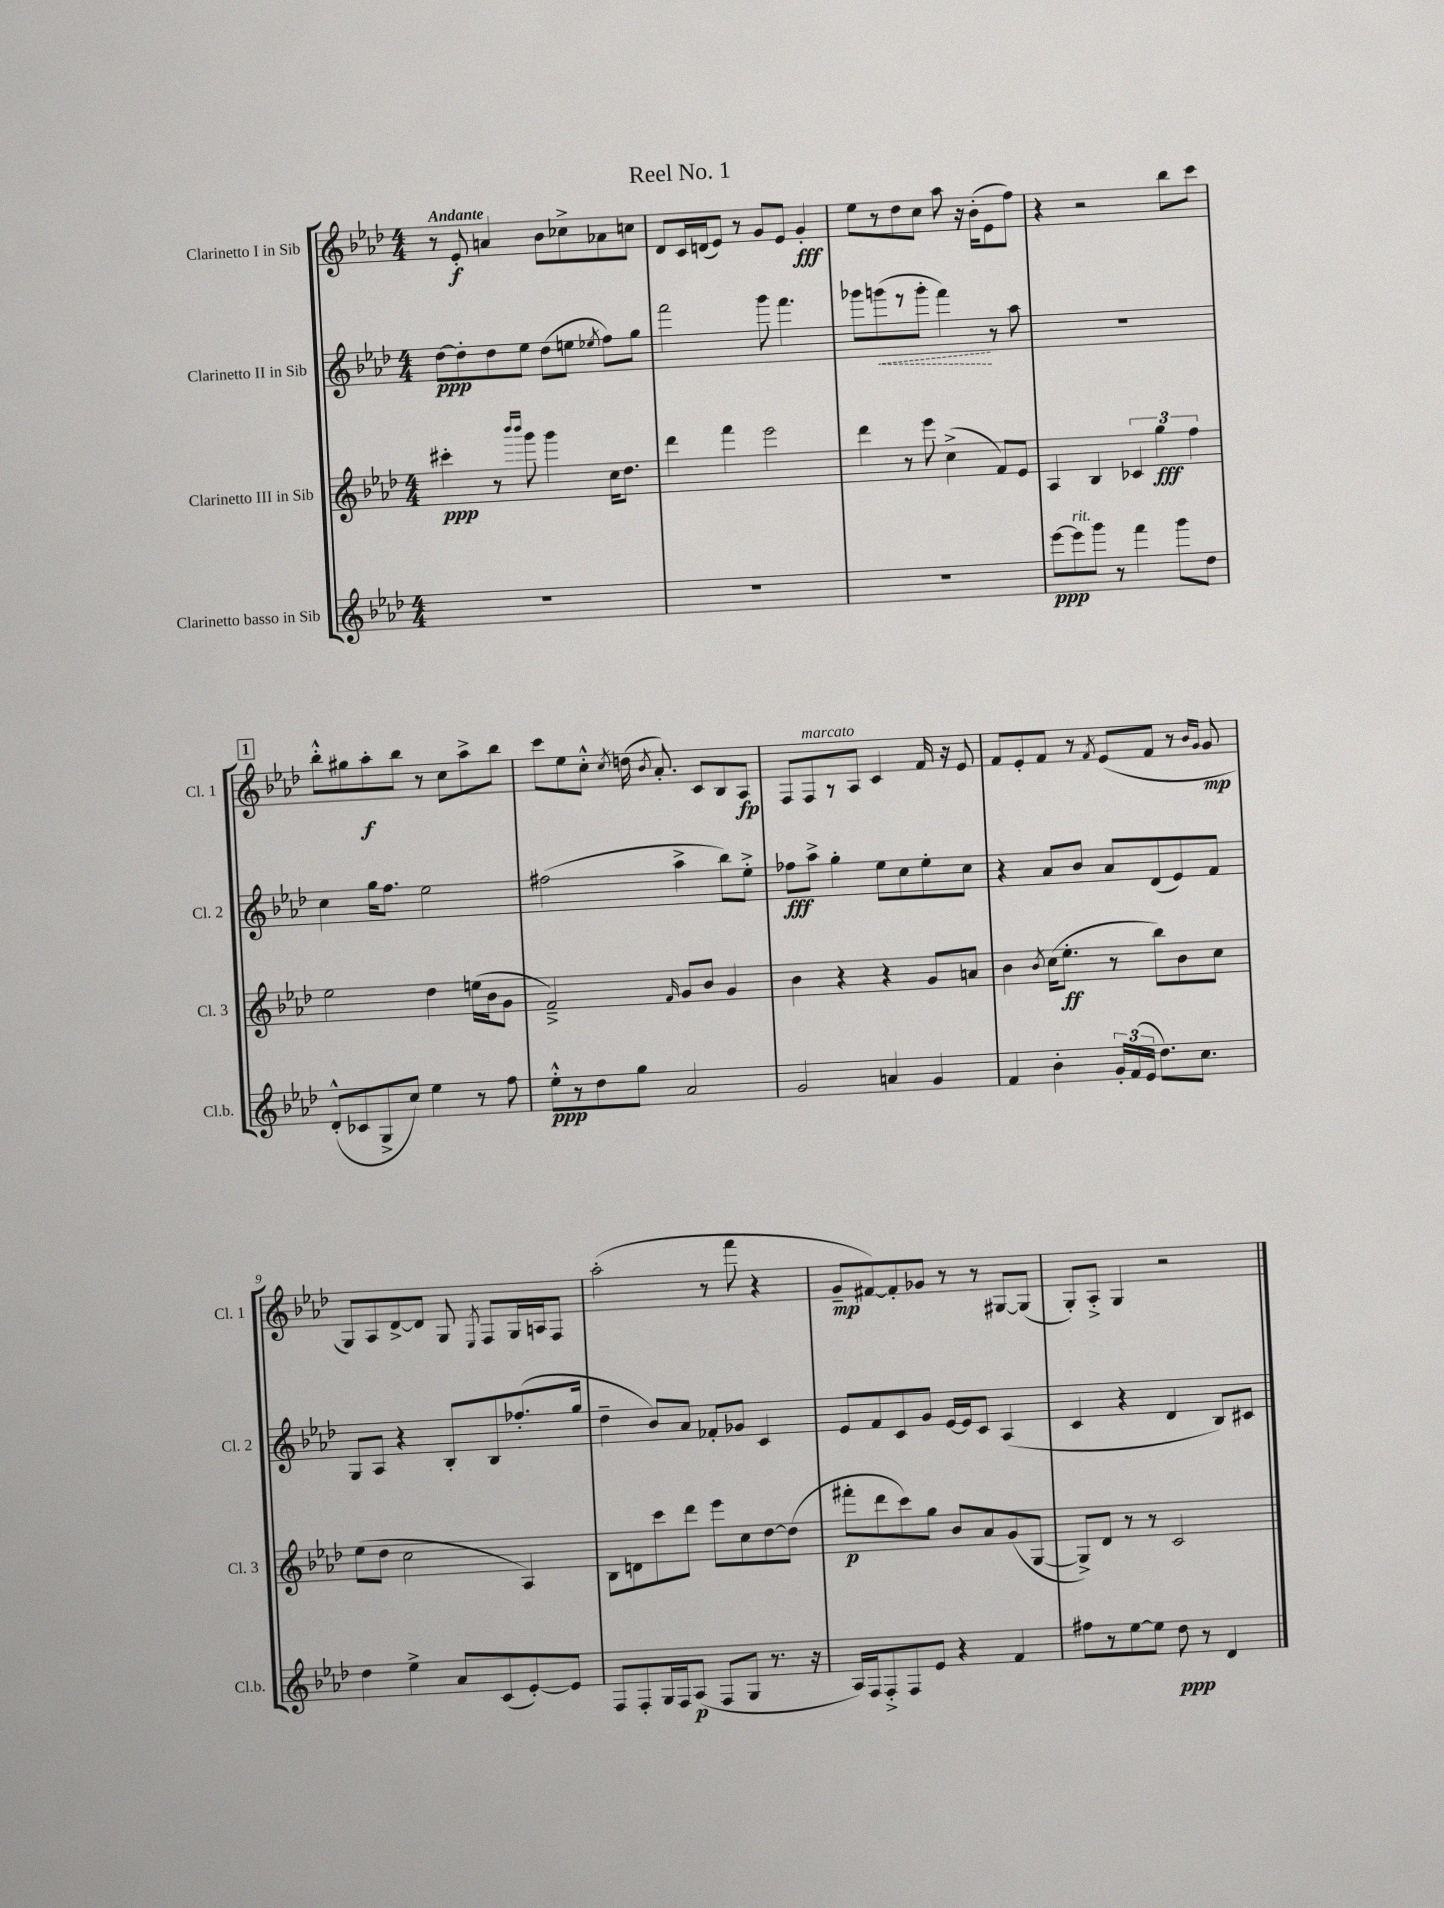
\header { title = "Reel No. 1" }
<<
\new StaffGroup <<
\new Staff = "s0" \with { instrumentName = "Clarinetto I in Sib" shortInstrumentName = "Cl. 1" } {
    \clef treble \key aes \major \numericTimeSignature \time 4/4 \tempo "Andante"
    \autoBeamOff r8 ees'8-.\f a'4 bes'8[ ces''8-> aes'8 c''8] |
    des'8[ c'16 d'16( ees'8]) r8 g'8[ ees'8] g'4-.\fff |
    ees''8[ r8 des''8 c''8] aes''8 r16 bes'16[-.( ees'8 f''8]) |
    r4 r2 bes''8[ c'''8] |
    \mark \markup { \box "1" } bes''8[-.-^ gis''8 aes''8-.\f bes''8] r8 c''8[ aes''8-> bes''8] |
    c'''8[ ees''8 c''8]-.-^ \acciaccatura { c''8 } d''16( \acciaccatura { bes'8 } aes'8.-.) c'8[ bes8 aes8]\fp |
    f8[ f8^\markup { \italic "marcato" } r8 aes8] c'4 f'16 r16 ees'8 |
    f'8[ ees'8-. f'8] r8 \acciaccatura { f'8 } ees'8[( f'8] r8 \grace { bes'16[ g'16] } g'8\mp |
    g8[) aes8 des'8~-> des'8] g8 \acciaccatura { ees8 } f8[ g16 a16 f8] |
    aes''2-.( r8 f'''8 r4 |
    g'8[--\mp fis'8~) fis'8-. ges'8] r8 r8 gis8[~ gis8]( |
    g8[-.) aes8]-.-> g4 r2 \bar "|." |
}
\new Staff = "s1" \with { instrumentName = "Clarinetto II in Sib" shortInstrumentName = "Cl. 2" } {
    \clef treble \key aes \major \numericTimeSignature \time 4/4
    \autoBeamOff des''8[~\ppp des''8-. des''8 ees''8] des''8[( e''8] \acciaccatura { ees''8 } f''8[) g''8] |
    f'''2 g'''8 f'''4. |
    ges'''8[ \once \override Hairpin.style = #'dashed-line g'''8\<( r8 g'''8]-. f'''4\!) r8 aes''8 |
    R1 |
    \mark \markup { \box "1" } c''4 g''16[ f''8.] ees''2 |
    fis''2( aes''4-> bes''8[) ees''8]-.-> |
    fes''8[\fff aes''8]-> g''4-. ees''8[ c''8 ees''8-. c''8] |
    r4 aes'8[ bes'8] aes'8[ des'8( ees'8) f'8] |
    g8[ aes8] r4 bes8[-. bes8 fes''8.-.( g''16] |
    des''4-- bes'8[) aes'8] fes'8[-. ges'8] c'4 |
    ees'8[ f'8 c'8 g'8] ees'16[~ ees'16 c'8] aes4( |
    c'4 r4 des'4 bes8[) cis'8] \bar "|." |
}
\new Staff = "s2" \with { instrumentName = "Clarinetto III in Sib" shortInstrumentName = "Cl. 3" } {
    \clef treble \key aes \major \numericTimeSignature \time 4/4
    \autoBeamOff cis'''4-.\ppp r8 \grace { bes'''16[ bes'''16] } g'''8 g'''4 c''16[ des''8.] |
    des'''4 f'''4 ees'''2 |
    des'''4 r8 ees'''8 c''4->( f'8[) ees'8] |
    aes4 bes4 \tuplet 3/2 { ces'4 g''4\fff f''4 } |
    \mark \markup { \box "1" } ees''2 des''4 e''16[( bes'16 g'8] |
    f'2--->) \grace { f'16 } g'8[ bes'8] g'4 |
    bes'4 r4 r4 g'8[ a'8] |
    bes'4 \acciaccatura { bes'8 } c''16[( ees''8.]-.\ff r8 bes''8[) bes'8 c''8] |
    ees''8[( des''8] c''2 aes4) |
    bes8[ d'8 c'''8 des'''8] ees'''8[ c''8 des''8~ des''8]( |
    fis'''8[-.\p des'''8 c'''8) g''8] bes'8[ aes'8 g'8( g8]~ |
    g8[->) des'8] r8 r8 c'2 \bar "|." |
}
\new Staff = "s3" \with { instrumentName = "Clarinetto basso in Sib" shortInstrumentName = "Cl.b." } {
    \clef treble \key aes \major \numericTimeSignature \time 4/4
    \autoBeamOff R1 |
    R1 |
    R1 |
    ees'''8[~\ppp ees'''8^\markup { \italic "rit." } g'''8] r8 f'''4 g'''8[ des''8] |
    \mark \markup { \box "1" } des'8[-.-^( ces'8 g8-> c''8]) ees''4 r8 f''8 |
    ees''8[-.-^\ppp r8 des''8 g''8] aes'2 |
    g'2 a'4 g'4 |
    f'4 bes'4-. \tuplet 3/2 { g'16[-. f'16( ees'16] } des''8.[) c''8.] |
    des''4 ees''4-> aes'8[ c'8( ees'8~-.) ees'8] |
    f8[ f8-. g16 f16 aes8]\p( f8[ g8] r8. r16 |
    aes16[) f16 f8-.-> f8 ees'8] r4 f'4 |
    fis''8[ r8 ees''8~ ees''8] des''8\ppp r8 des'4 \bar "|." |
}
>>
>>
